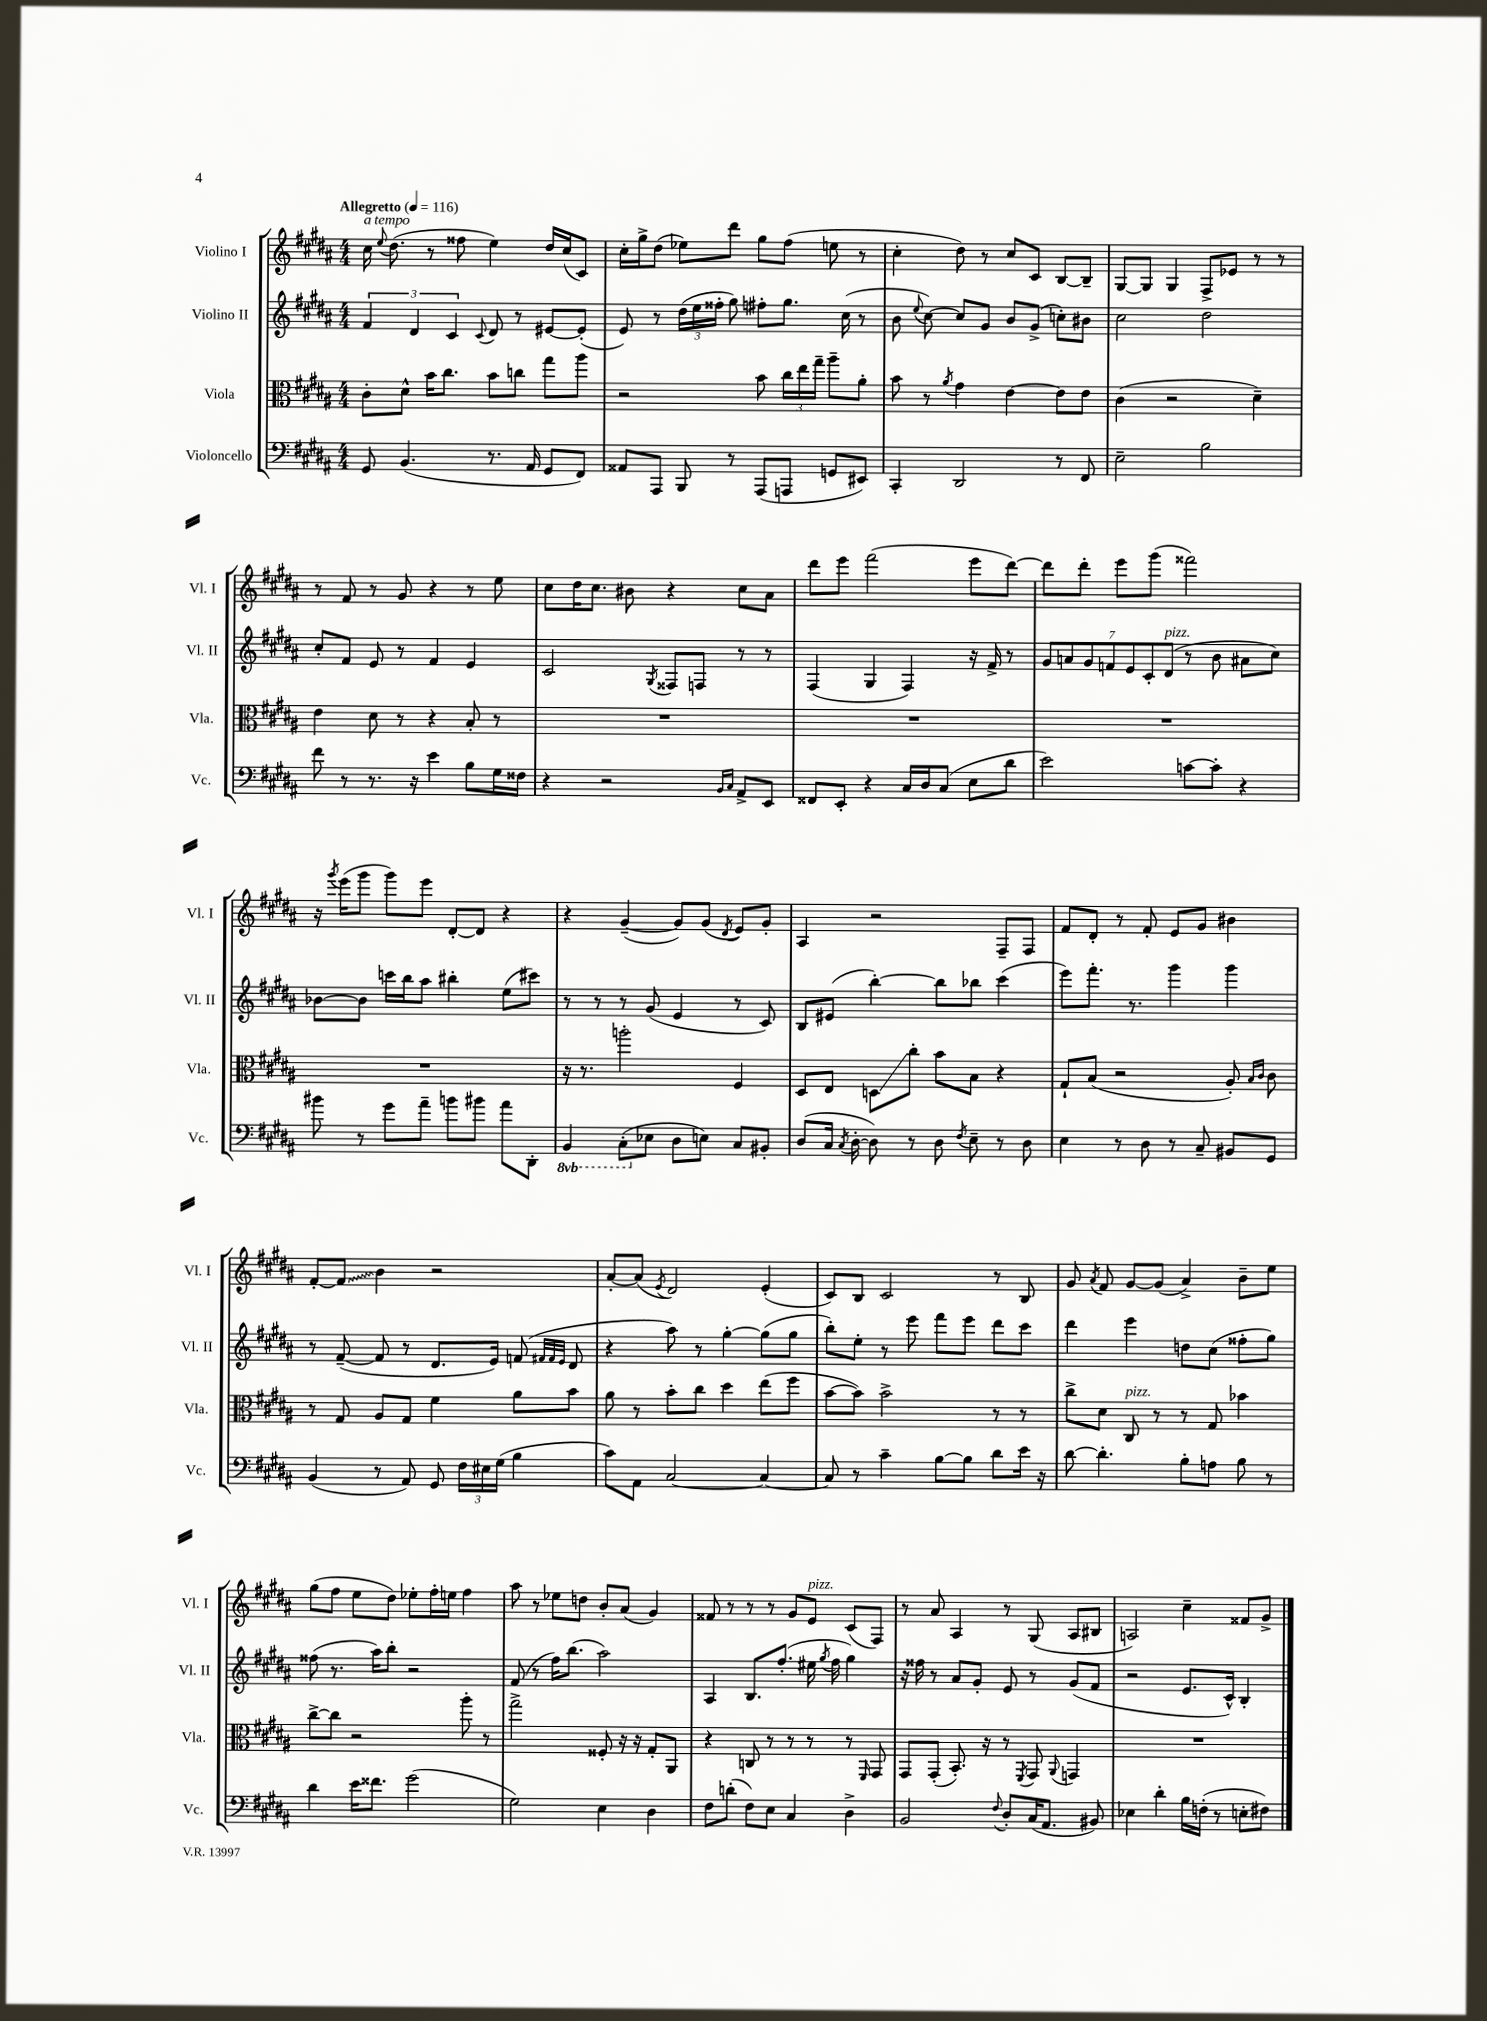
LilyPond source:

<<
\new StaffGroup <<
\new Staff = "s0" \with { instrumentName = "Violino I" shortInstrumentName = "Vl. I" } {
    \clef treble \key b \major \numericTimeSignature \time 4/4 \tempo "Allegretto" 4 = 116
    \autoBeamOff cis''16^\markup { \italic "a tempo" } \appoggiatura { e''8 } dis''8.( r8 fisis''8 e''4) dis''16[ cis''16( cis'8]) |
    cis''16[-. gis''16-> dis''8]( ees''8[) dis'''8] gis''8[ fis''8]( e''8 r8 |
    cis''4-. dis''8) r8 cis''8[ cis'8] b8[~ b8]-- |
    gis8[~ gis8] gis4 fis8[-> ees'8] r8 r8 |
    r8 fis'8 r8 gis'8 r4 r8 e''8 |
    cis''8[ dis''16 cis''8.] bis'8 r4 cis''8[ ais'8] |
    dis'''8[ e'''8] fis'''2( e'''8[ dis'''8]~) |
    dis'''8[ dis'''8]-. e'''8[ gis'''8]( fisis'''2) |
    r16 \acciaccatura { gis'''8 } e'''16[( gis'''8] gis'''8[) e'''8] dis'8[~-. dis'8] r4 |
    r4 gis'4~--( gis'8[) gis'8]( \acciaccatura { dis'8 } e'8[) gis'8]-. |
    ais4 r2 fis8[-- fis8] |
    fis'8[ dis'8]-. r8 fis'8-. e'8[ gis'8] bis'4 |
    fis'8[~-. \once \override Glissando.style = #'zigzag fis'8]\glissando b'4 r2 |
    ais'8[~-. ais'8]( \acciaccatura { e'8 } dis'2) e'4-.( |
    cis'8[) b8] cis'2 r8 b8 |
    gis'8 \acciaccatura { ais'8 } fis'8 gis'8[~ gis'8]( ais'4->) b'8[-- e''8] |
    gis''8[( fis''8] e''8[ dis''8]) ees''8[-. fis''16-. e''16] fis''4 |
    ais''8 r8 ees''8[ d''8] b'8[-. ais'8]( gis'4) |
    fisis'8 r8 r8 r8 gis'8[ e'8]^\markup { \italic "pizz." } cis'8[( fis8]) |
    r8 ais'8 ais4 r8 gis8( ais8[ bis8] |
    a2) cis''4-- fisis'8[ gis'8]-> \bar "|." |
}
\new Staff = "s1" \with { instrumentName = "Violino II" shortInstrumentName = "Vl. II" } {
    \clef treble \key b \major \numericTimeSignature \time 4/4
    \autoBeamOff \tuplet 3/2 { fis'4 dis'4 cis'4 } \appoggiatura { cis'8 } dis'8 r8 eis'8[~ eis'8]-.( |
    e'8) r8 \tuplet 3/2 { dis''16[( e''16 fisis''16]-. } gis''8) fis''8[-. gis''8.] cis''16( r8 |
    b'8 \appoggiatura { e''8 } cis''8~) cis''8[ gis'8] b'8[ gis'8]->( c''8[-.) bis'8] |
    cis''2 dis''2 |
    cis''8[-. fis'8] e'8 r8 fis'4 e'4 |
    cis'2 \acciaccatura { gis8 } fisis8[ f8] r8 r8 |
    fis4( gis4 fis4) r16 fis'16-> r8 |
    \tuplet 7/4 { gis'8[ a'8 gis'8 f'8 e'8 cis'8-. dis'8]^\markup { \italic "pizz." }( } r8 b'8 ais'8[ cis''8]) |
    bes'8[~ bes'8] c'''16[ b''16 ais''8] bis''4-. e''8[( cis'''8]) |
    r8 r8 r8 gis'8( e'4 r8 cis'8) |
    b8[ eis'8]( b''4~-.) b''8[ bes''8] cis'''4( |
    e'''8[) fis'''8.]-. r8. gis'''4 gis'''4 |
    r8 fis'8~--( fis'8 r8 dis'8.[ e'16]) f'8( \grace { fis'32[ fis'32 e'32] } dis'8 |
    r4 ais''8) r8 gis''4~-. gis''8[( gis''8] |
    b''8[-.) e''8]-. r8 e'''8 fis'''8[ e'''8] dis'''8[ cis'''8] |
    dis'''4 e'''4 d''8[ cis''8]( fisis''8[-. gis''8]) |
    fisis''8( r8. ais''16[) b''8]-. r2 |
    fis'8( r8 fis''16[) b''8.]( ais''2) |
    ais4 b8.[ fis''8.]-.( eis''16 \acciaccatura { gis''8 } fis''16 gis''4) |
    r16 fisis''16 r8 ais'8[ gis'8]-. e'8 r8 gis'8[( fis'8] |
    r2 e'8.[ cis'16]-^) b4-. \bar "|." |
}
\new Staff = "s2" \with { instrumentName = "Viola" shortInstrumentName = "Vla." } {
    \clef alto \key b \major \numericTimeSignature \time 4/4
    \autoBeamOff cis'8[-. dis'8]-^ b'16[ cis''8.] b'8[ c''8] gis''8[ ais''8] |
    r2 b'8 \tuplet 3/2 { cis''16[ e''16 gis''16]-- } ais''8[-- ais'8]-. |
    b'8 r8 \acciaccatura { ais'8 } gis'4 e'4~ e'8[ e'8] |
    cis'4( r2 dis'4--) |
    e'4 dis'8 r8 r4 b8-. r8 |
    R1 |
    R1 |
    R1 |
    R1 |
    r16 r8. a''2-. fis4 |
    dis8[ e8] d8[\glissando cis''8]-. b'8[ b8] r4 |
    gis8[-! b8]( r2 ais8-.) \grace { b16[ cis'16] } cis'8 |
    r8 gis8 ais8[ gis8] fis'4 ais'8[ b'8] |
    ais'8 r8 b'8[-. cis''8] dis''4 e''8[( fis''8] |
    b'8[~ b'8]) b'2-> r8 r8 |
    cis''8[-> dis'8] cis8^\markup { \italic "pizz." } r8 r8 gis8 bes'4 |
    cis''8[~-> cis''8] r2 ais''8-. r8 |
    gis''2-> fisis8-. r16 r16 gis8[-. ais,8] |
    r4 c8 r8 r8 r8 r8 \grace { fis,16 } gis,8 |
    gis,8[ gis,8]-.( b,8.-.) r16 r8 \acciaccatura { fis,8 } gis,8 \appoggiatura { ais,8 } g,4 |
    R1 \bar "|." |
}
\new Staff = "s3" \with { instrumentName = "Violoncello" shortInstrumentName = "Vc." } {
    \clef bass \key b \major \numericTimeSignature \time 4/4 \set Staff.ottavationMarkups = #ottavation-simple-ordinals
    \autoBeamOff gis,8 b,4.( r8. ais,16 gis,8[ fis,8]) |
    aisis,8[ ais,,8] b,,8 r8 ais,,8[( a,,8] g,8[ eis,8]) |
    cis,4-. dis,2 r8 fis,8 |
    e2-- b2 |
    fis'8 r8 r8. r16 e'4 b8[ gis16 fisis16] |
    r4 r2 \grace { b,16[ cis16] } ais,8[-> e,8] |
    fisis,8[ e,8]-. r4 cis16[ dis16 cis8]( e8[ dis'8] |
    e'2) c'8[~ c'8]-. r4 |
    bis'8 r8 gis'8[ ais'8]-- b'8[ bis'8] ais'8[ dis,8]-. |
    \ottava #-1 b,,4 cis,8[-.( \ottava #0 ees8] dis8[ e8]) cis8[ bis,8]-. |
    dis8[( cis16] \acciaccatura { cis8 } dis16~-. dis8) r8 dis8 \acciaccatura { fis8 } e8-- r8 dis8 |
    e4 r8 dis8 r8 cis8-- bis,8[ gis,8] |
    b,4( r8 ais,8) gis,8 \tuplet 3/2 { fis16[ eis16 gis16]( } b4 |
    cis'8[) ais,8] cis2~ cis4~ |
    cis8 r8 cis'4-- b8[~ b8] dis'8[ e'16] r16 |
    dis'8~ dis'4.-. b8[-. a8] b8 r8 |
    dis'4 e'16[ fisis'8.] gis'2( |
    gis2) e4 dis4 |
    fis8[ d'8]-.( fis8[) e8] cis4 dis4-> |
    b,2 \appoggiatura { fis8 } dis8[-. cis16( ais,8.] bis,8) |
    ees4 dis'4-. b16[ f16]-.( r8 e8[-. fis8]) \bar "|." |
}
>>
>>
\layout { \context { \Score \remove "Bar_number_engraver" } }
